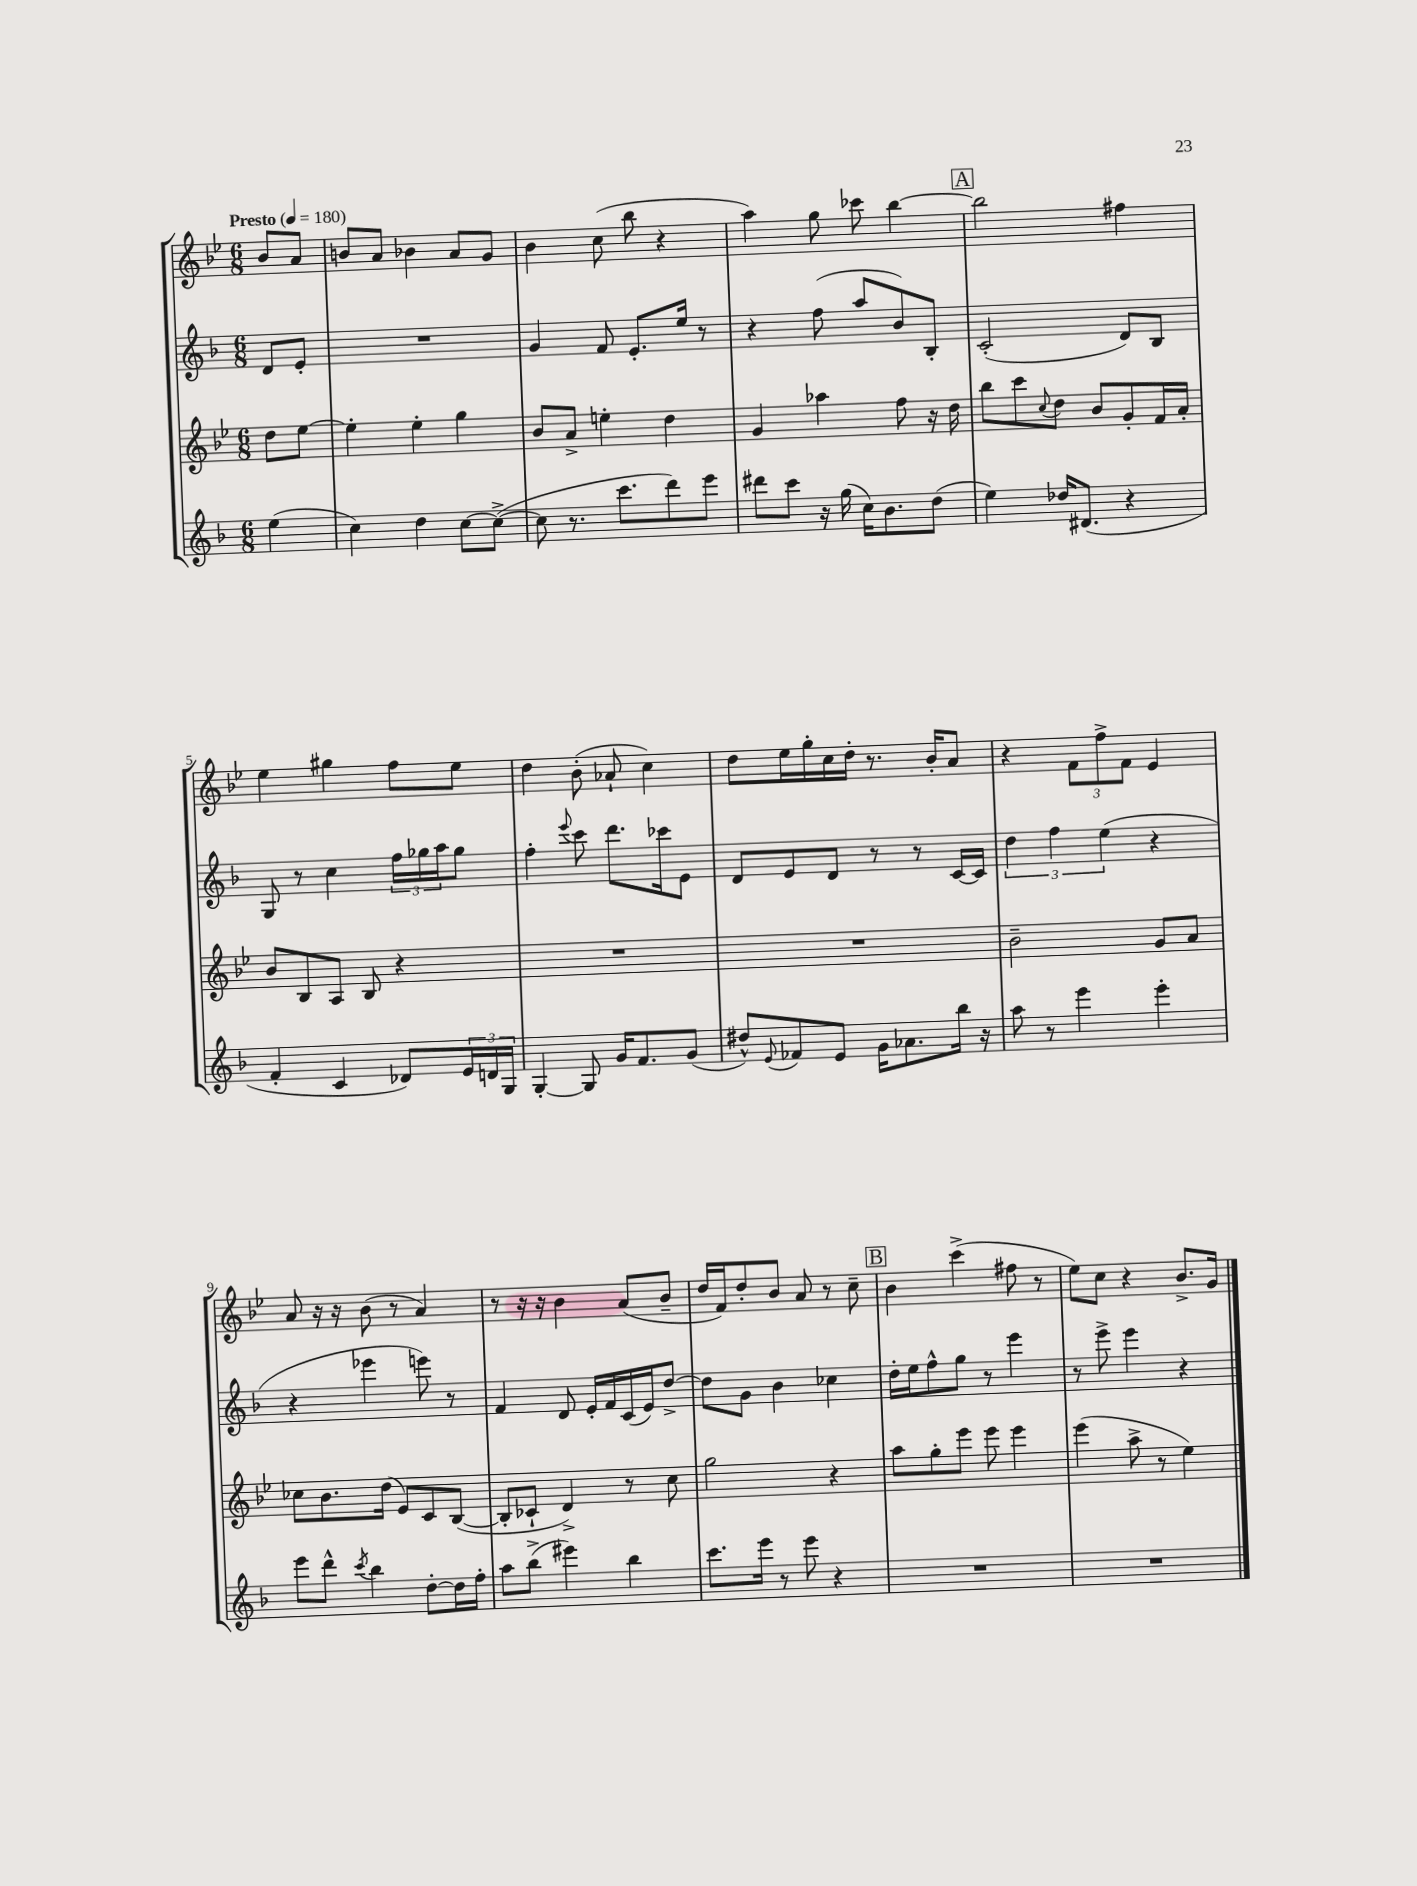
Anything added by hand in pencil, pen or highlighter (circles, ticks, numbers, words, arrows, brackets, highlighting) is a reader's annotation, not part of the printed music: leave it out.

**kern	**kern	**kern	**kern
*staff4	*staff3	*staff2	*staff1
*clefG2	*clefG2	*clefG2	*clefG2
*k[b-]	*k[b-e-]	*k[b-]	*k[b-e-]
*M6/8	*M6/8	*M6/8	*M6/8
*MM180	*MM180	*MM180	*MM180
(4ee	8dd	8d	8b-
.	[8ee-	8e'	8a
=	=	=	=
4cc)	4ee-']	2.r	8b
.	.	.	8a
4dd	4ee-'	.	4b-
[8cc	4gg	.	8a
(8cc^_	.	.	8g
=	=	=	=
8cc]	8b-	4g	4b-
8.r	8a^	.	.
.	4ee'	8f	(8cc
8.ccc	.	.	.
.	.	8.e'	8bb-
8ddd)	4dd	.	4r
.	.	16ee	.
8eee	.	8r	.
=	=	=	=
8ddd#	4g	4r	4aa)
8ccc	.	.	.
16r	4aa-	(8ff	8gg
(16gg	.	.	.
16cc)	.	8aa	8ccc-
8.b-	.	.	.
.	8ff	8b-)	[4bb-
(8dd	16r	8B-'	.
.	16dd	.	.
=	=	=	=
4ee)	8bb-	(2c'	2bb-]
.	8ccc	.	.
.	8qqcc	.	.
16dd-	8dd	.	.
(8.d#	.	.	.
.	8b-	.	.
4r	8g'	8d)	4ff#
.	16f	8B-	.
.	16a'	.	.
=	=	=	=
4f'	8b-	8G	4ee-
.	8B-	8r	.
4c	8A	4cc	4gg#
.	8B-	.	.
8d-)	4r	24ff	8ff
.	.	24gg-	.
.	.	24aa	.
24e	.	8gg-	8ee-
24d	.	.	.
24G	.	.	.
=	=	=	=
[4G'	2.r	4ff'	4dd
.	.	8qqeee	.
8G]	.	8ccc	(8b-'
16g	.	8.ddd	8a-`
8.f	.	.	.
.	.	.	4cc)
.	.	16ccc-	.
(8g	.	8e	.
=	=	=	=
8dd#^^)	2.r	8d	8dd
8qqe	.	.	.
8f-	.	8e	16ee-
.	.	.	16gg'
8e	.	8d	16cc
.	.	.	16dd'
16g	.	8r	8.r
8.a-	.	.	.
.	.	8r	.
.	.	.	16b-'
16bb-	.	[16c	8a
16r	.	16c]	.
=	=	=	=
8aa	2b-~	6dd	4r
8r	.	.	.
.	.	6ff	.
4eee	.	.	12f
.	.	(6ee	12ff^
.	.	.	12f
4eee'	8g	4r	4e-
.	8a	.	.
=	=	=	=
8eee	8cc-	4r	8a
8ddd^^	8.b-	.	16r
.	.	.	16r
8qccc	.	.	.
4bb-	.	4eee-	(8b-
.	(16dd	.	.
.	8e-)	.	8r
[8dd'	8c	8eee)	4a)
16dd]	([8B-	8r	.
16ff'	.	.	.
=	=	=	=
8aa	8B-']	4f	8r
(8bb-^	8c-`	.	16r
.	.	.	16r
4eee#)	4d^)	8d	4b-
.	.	16e'	.
.	.	16f	.
4bb-	8r	(16c	(8a
.	.	16e)	.
.	8cc	[8dd^	8b-~
=	=	=	=
8.ccc	2gg	8dd]	16dd
.	.	.	16f)
.	.	8g	8dd'
16eee	.	.	.
8r	.	4b-	8b-
8eee	.	.	8a
4r	4r	4cc-	8r
.	.	.	8cc~
=	=	=	=
2.r	8aa	16dd'	4b-
.	.	16ee	.
.	8gg'	8ff^^	.
.	8eee-	8gg	(4ccc^
.	8eee-	8r	.
.	4eee-	4eee	8ff#
.	.	.	8r
=	=	=	=
2.r	(4eee-	8r	8ee-)
.	.	8eee^	8cc
.	8aa^	4eee	4r
.	8r	.	.
.	4ee-)	4r	8.b-^
.	.	.	16g
==	==	==	==
*-	*-	*-	*-
